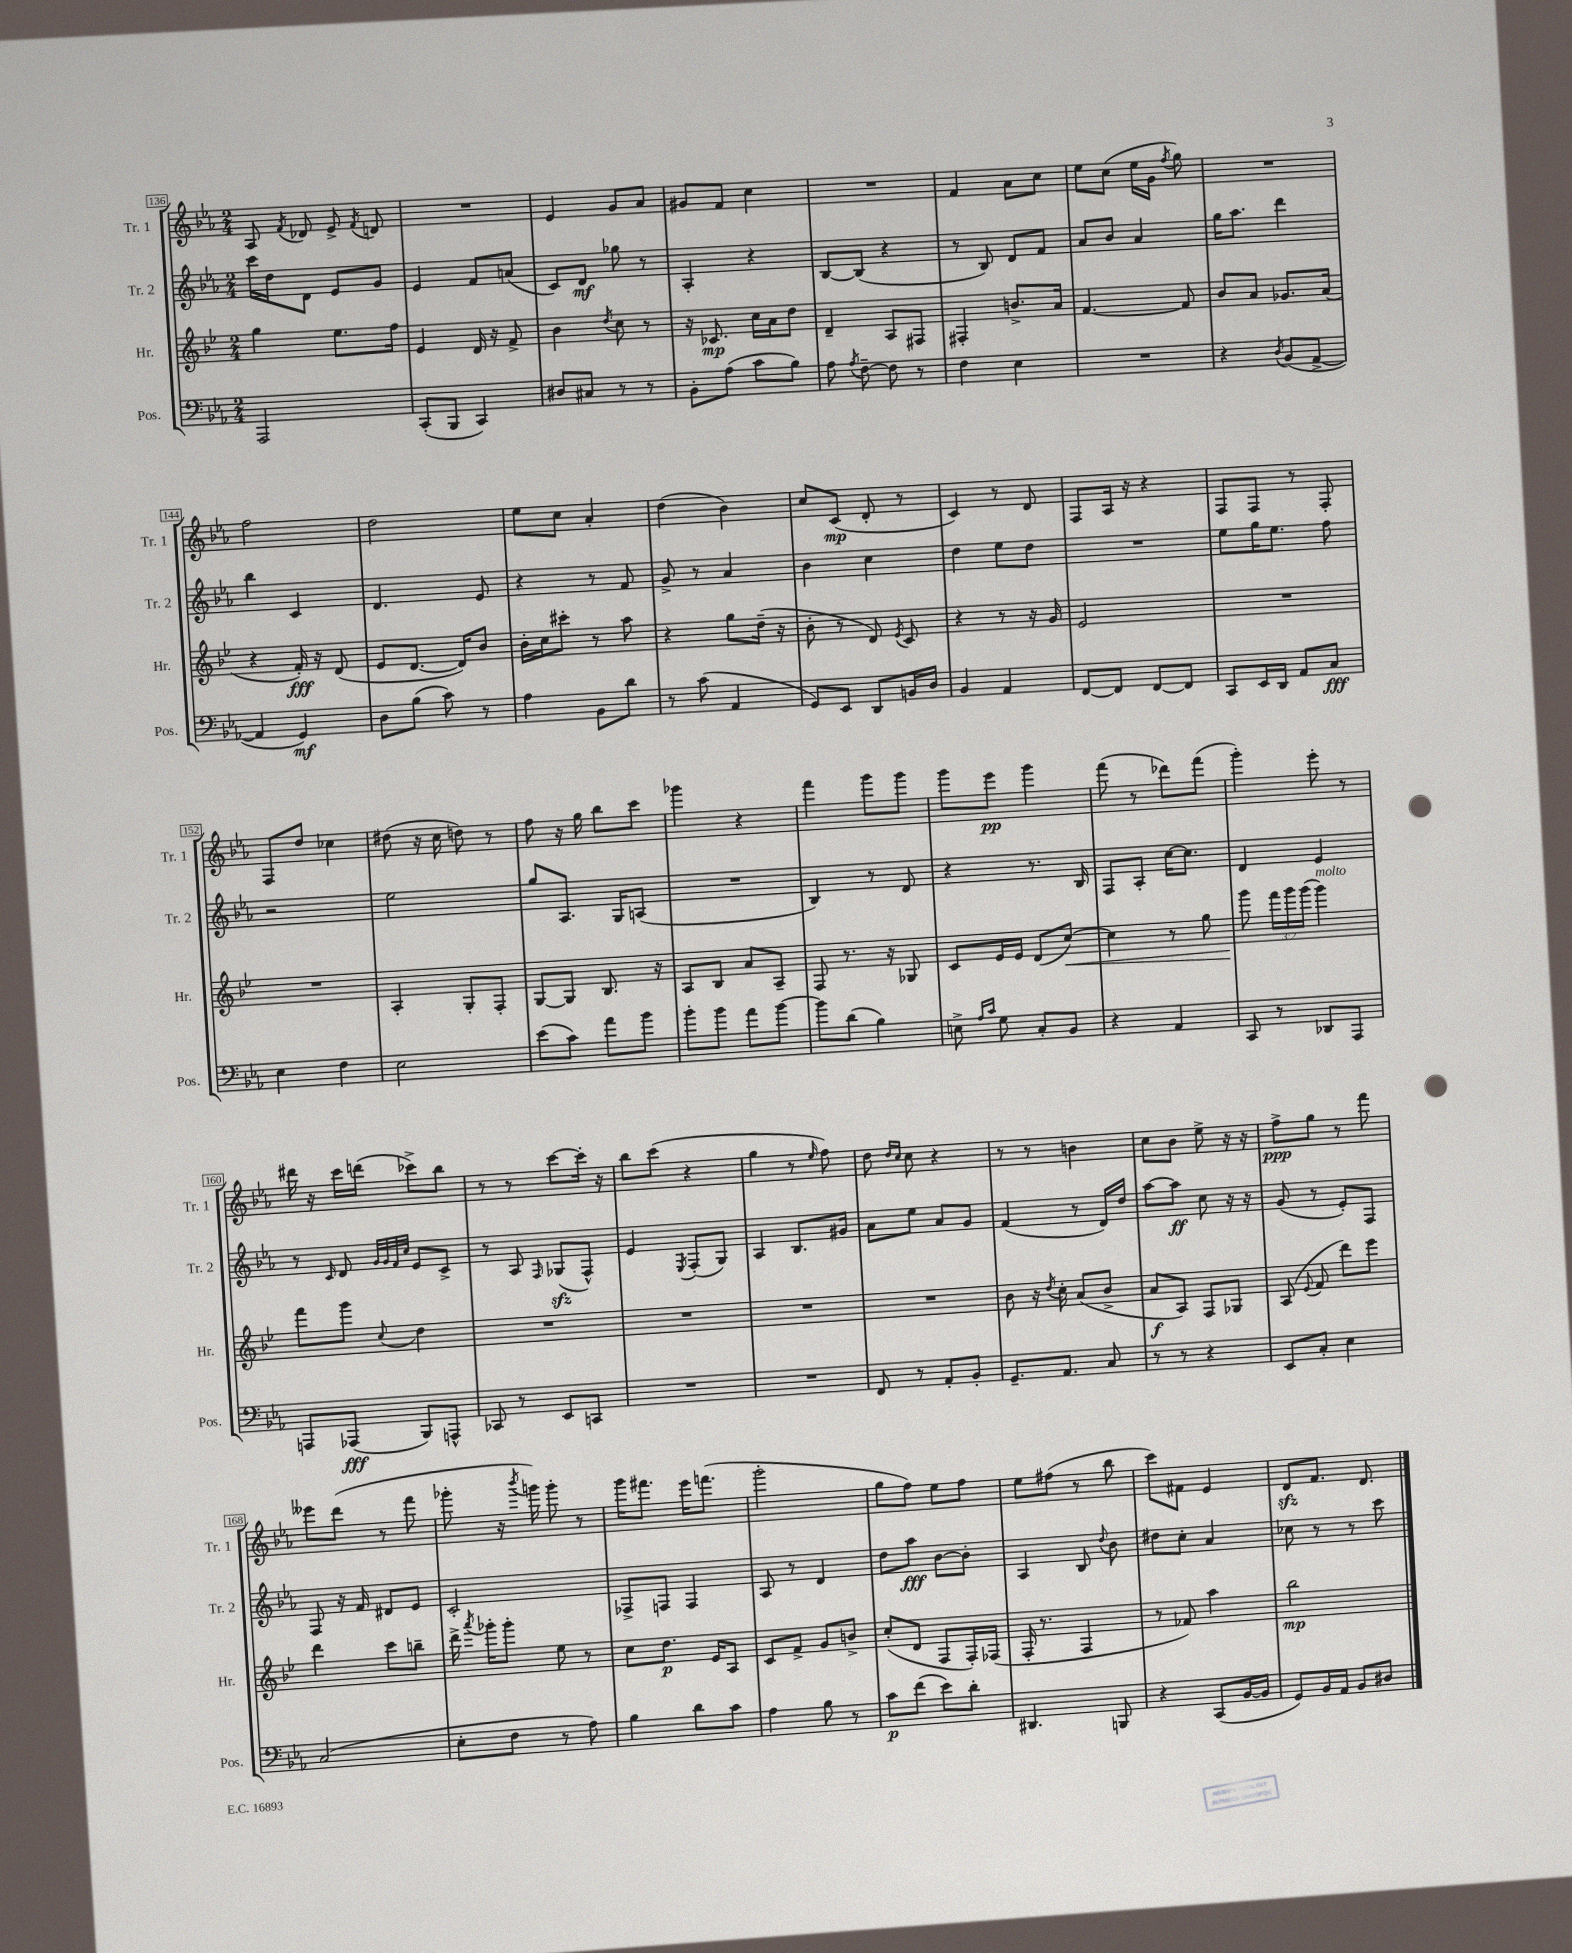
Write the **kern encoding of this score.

**kern	**dynam	**kern	**dynam	**kern	**dynam	**kern	**dynam
*part4	*part4	*part3	*part3	*part2	*part2	*part1	*part1
*staff4	*staff4	*staff3	*staff3	*staff2	*staff2	*staff1	*staff1
*I"Pos.	*	*I"Hr.	*	*I"Tr. 2	*	*I"Tr. 1	*
*I'Pos.	*	*I'Hr.	*	*I'Tr. 2	*	*I'Tr. 1	*
*clefF4	*	*clefG2	*	*clefG2	*	*clefG2	*
*k[b-e-a-]	*	*k[b-e-]	*	*k[b-e-a-]	*	*k[b-e-a-]	*
*M2/4	*	*M2/4	*	*M2/4	*	*M2/4	*
=136	=136	=136	=136	=136	=136	=136	=136
2AAA-/	.	4gg\	.	16ccc\LL	.	8A-/	.
.	.	.	.	16dd\J	.	.	.
.	.	.	.	.	.	8qf/	.
.	.	.	.	8d\J	.	8d-X/	.
.	.	8.ee-\L	.	8e-/L	.	8e-^/	.
.	.	.	.	.	.	8qf/	.
.	.	.	.	8g/J	.	8dn/	.
.	.	16ff\Jk	.	.	.	.	.
=137	=137	=137	=137	=137	=137	=137	=137
(8CC'/L	.	4e-/	.	4e-/	.	2r	.
8BBB-/J	.	.	.	.	.	.	.
4CC/)	.	16d/	.	8f/L	.	.	.
.	.	16r	.	.	.	.	.
.	.	8f^/	.	(8an/J	.	.	.
=138	=138	=138	=138	=138	=138	=138	=138
8D#X/L	.	4b-\	.	8c/L)	.	4e-/	.
8C#X/J	.	.	.	8d/J	mf	.	.
.	.	8qdd/	.	.	.	.	.
8r	.	8cc\	.	8gg-X\	.	8g/L	.
8r	.	8r	.	8r	.	8a-/J	.
=139	=139	=139	=139	=139	=139	=139	=139
8BB-'\L	.	16r	.	4A-'/	.	8g#X/L	.
.	.	8.c-X/	mp	.	.	.	.
(8A-\J	.	.	.	.	.	8f/J	.
8c\L	.	16cc\LL	.	4r	.	4cc\	.
.	.	16a\J	.	.	.	.	.
8B-\J)	.	8dd\J	.	.	.	.	.
=140	=140	=140	=140	=140	=140	=140	=140
8A-\	.	4d~/	.	[8B-/L	.	2r	.
8qA-/	.	.	.	.	.	.	.
[8F~\	.	.	.	(8B-/J]	.	.	.
8F\]	.	8A/L	.	4r	.	.	.
8r	.	8F#X/J	.	.	.	.	.
=141	=141	=141	=141	=141	=141	=141	=141
4F\	.	4F#X'/	.	8r	.	4f/	.
.	.	.	.	8B-/)	.	.	.
4E-\	.	8.bn^/L	.	8d/L	.	8a-\L	.
.	.	.	.	8f/J	.	8cc\J	.
.	.	16a/Jk	.	.	.	.	.
=142	=142	=142	=142	=142	=142	=142	=142
2r	.	[4.f/	.	8a-/L	.	8ee-\L	.
.	.	.	.	8b-/J	.	(8cc\J	.
.	.	.	.	4a-/	.	16ee-\LL	.
.	.	.	.	.	.	16g\JJ	.
.	.	.	.	.	.	8qff/	.
.	.	8f/]	.	.	.	8gg\)	.
=143	=143	=143	=143	=143	=143	=143	=143
4r	.	8b-/L	.	16gg\KL	.	2r	.
.	.	.	.	8.aa-\J	.	.	.
.	.	8a/J	.	.	.	.	.
8qD/	.	.	.	.	.	.	.
(8BB-/L	.	8.g-X/L	.	4ddd\	.	.	.
[8AA-^/J	.	.	.	.	.	.	.
.	.	(16a/Jk	.	.	.	.	.
!!LO:LB:g=z
=144	=144	=144	=144	=144	=144	=144	=144
4AA-/]	.	4r	.	4bb-\	.	2ff\	.
4GG/)	mf	16f'/)	fff	4c/	.	.	.
.	.	16r	.	.	.	.	.
.	.	(8d/	.	.	.	.	.
=145	=145	=145	=145	=145	=145	=145	=145
8D\L	.	8e-/L	.	4.d/	.	2dd\	.
(8B-\J	.	[8.d/J	.	.	.	.	.
8c\)	.	.	.	.	.	.	.
.	.	16d/KL])	.	.	.	.	.
8r	.	8b-/J	.	8e-/	.	.	.
=146	=146	=146	=146	=146	=146	=146	=146
4A-\	.	16b-'\LL	.	4r	.	8ee-\L	.
.	.	16cc\J	.	.	.	.	.
.	.	8ccc#X'\J	.	.	.	8cc\J	.
8BB-\L	.	8r	.	8r	.	4a-'/	.
8d\J	.	8aa\	.	8f/	.	.	.
=147	=147	=147	=147	=147	=147	=147	=147
8r	.	4r	.	8g^/	.	(4dd\	.
(8c\	.	.	.	8r	.	.	.
4AA-/	.	8gg\L	.	4a-/	.	4b-\)	.
.	.	(16dd~\Jk	.	.	.	.	.
.	.	16r	.	.	.	.	.
=148	=148	=148	=148	=148	=148	=148	=148
8GG/L)	.	8b-'\	.	4b-\	.	8cc/L	.
8EE-/J	.	8r	.	.	.	(8c/J	mp
8DD/L	.	8d/)	.	4cc\	.	8d'/	.
.	.	8qe-/	.	.	.	.	.
16BBn/L	.	8c/	.	.	.	8r	.
16D/JJ	.	.	.	.	.	.	.
=149	=149	=149	=149	=149	=149	=149	=149
4BB-/	.	4r	.	4dd\	.	4c/)	.
4AA-/	.	8r	.	8ee-\L	.	8r	.
.	.	16r	.	8dd\J	.	8d/	.
.	.	16g/	.	.	.	.	.
=150	=150	=150	=150	=150	=150	=150	=150
[8FF/L	.	2e-/	.	2r	.	8F/L	.
8FF/J]	.	.	.	.	.	16A-/Jk	.
.	.	.	.	.	.	16r	.
[8FF/L	.	.	.	.	.	4r	.
8FF/J]	.	.	.	.	.	.	.
=151	=151	=151	=151	=151	=151	=151	=151
8CC/L	.	2r	.	8ee-\L	.	8F/L	.
16EE-/L	.	.	.	16gg\K	.	8F/J	.
16DD/JJ	.	.	.	8.ee-\J	.	.	.
8AA-/L	.	.	.	.	.	8r	.
8C/J	fff	.	.	8ff\	.	8F'/	.
!!LO:LB:g=z
=152	=152	=152	=152	=152	=152	=152	=152
4E-\	.	2r	.	2r	.	8F/L	.
.	.	.	.	.	.	8dd/J	.
4F\	.	.	.	.	.	4cc-X\	.
=153	=153	=153	=153	=153	=153	=153	=153
2E-\	.	4A'/	.	2ee-\	.	(8dd#X\	.
.	.	.	.	.	.	16r	.
.	.	.	.	.	.	16cc\	.
.	.	8G'/L	.	.	.	8ddn\)	.
.	.	8F'/J	.	.	.	8r	.
=154	=154	=154	=154	=154	=154	=154	=154
(8e-\L	.	[8G/L	.	8gg/L	.	8ff\	.
8c\J)	.	8G/J]	.	8.A-/J	.	16r	.
.	.	.	.	.	.	16gg\	.
8a-\L	.	8.B-/	.	.	.	8bb-\L	.
.	.	.	.	16G/KL	.	.	.
8b-\J	.	.	.	(8An/J	.	8ccc\J	.
.	.	16r	.	.	.	.	.
=155	=155	=155	=155	=155	=155	=155	=155
8b-'\L	.	8A/L	.	2r	.	4ggg-X\	.
8b-\J	.	8B-/J	.	.	.	.	.
8a-\L	.	8a/L	.	.	.	4r	.
[8b-\J	.	8A~/J	.	.	.	.	.
=156	=156	=156	=156	=156	=156	=156	=156
8b-\L]	.	8F/	.	4B-/)	.	4fff\	.
(8d\J	.	8.r	.	.	.	.	.
4B-\)	.	.	.	8r	.	8ggg\L	.
.	.	16r	.	.	.	.	.
.	.	8G-X/	.	8d/	.	8ggg\J	.
=157	=157	=157	=157	=157	=157	=157	=157
8En^\	.	8c/L	.	4r	.	8ggg\L	.
16qqA-/LL	.	.	.	.	.	.	.
16qqc/JJ	.	.	.	.	.	.	.
8G\	.	16e-/L	.	.	.	8eee-\J	pp
.	.	16e-/JJ	.	.	.	.	.
8C'/L	.	(8d/L	.	8.r	.	4ggg\	.
!	!	!	!LO:HP:b	!	!	!	!
8BB-/J	.	[8cc/J)	<	.	.	.	.
.	.	.	.	16B-/	.	.	.
=158	=158	=158	=158	=158	=158	=158	=158
4r	.	4cc\]	.	8F/L	.	(8fff\	.
.	.	.	.	8A-'/J	.	8r	.
4AA-/	.	8r	.	[16cc\KL	.	8ddd-X\L)	.
.	.	.	.	8.cc\J]	.	.	.
.	.	8gg\	.	.	.	(8fff\J	.
=159	=159	=159	=159	=159	=159	=159	=159
8CC/	.	8ggg\	.	4d/	.	4ggg'\)	.
8r	.	24fff\LL	[	.	.	.	.
.	.	24ggg\	.	.	.	.	.
.	.	(24ggg\JJ	.	.	.	.	.
!	!	!LO:TX:a:i:t=molto	!	!	!	!	!
8DD-X/L	.	4ggg\)	.	4e-/	.	8eee-'\	.
8AAA-/J	.	.	.	.	.	8r	.
!!LO:LB:g=z
=160	=160	=160	=160	=160	=160	=160	=160
8AAAn/L	.	8fff\L	.	8r	.	16ddd#X\	.
.	.	.	.	.	.	16r	.
.	.	.	.	16qqc/	.	.	.
(8AAA-X/J	fff	8ggg\J	.	8d/	.	16ccc\LL	.
.	.	.	.	.	.	(16dddn\JJ	.
.	.	.	.	32qqg/LLL	.	.	.
.	.	.	.	32qqg/	.	.	.
.	.	.	.	32qqf/	.	.	.
.	.	8qqcc/	.	32qqcc/JJJ	.	.	.
8BBB-/L)	.	4dd\	.	8e-/L	.	8ccc-X^\L)	.
8AAAn^^/J	.	.	.	8c^/J	.	8bb-\J	.
=161	=161	=161	=161	=161	=161	=161	=161
8CC-X/	.	2r	.	8r	.	8r	.
8r	.	.	.	8A-/	.	8r	.
.	.	.	.	16qqF/	.	.	.
8EE-/L	.	.	.	(8G-Xzz/L	.	[8ccc\L	.
8CCn/J	.	.	.	8F^^/J)	.	16ccc'\Jk]	.
.	.	.	.	.	.	16r	.
=162	=162	=162	=162	=162	=162	=162	=162
2r	.	2r	.	4e-/	.	8bb-\L	.
.	.	.	.	.	.	(8ccc\J	.
.	.	.	.	8qE-/	.	.	.
.	.	.	.	(8F'/L	.	4r	.
.	.	.	.	8G/J)	.	.	.
=163	=163	=163	=163	=163	=163	=163	=163
2r	.	2r	.	4A-/	.	4gg\	.
.	.	.	.	8.B-/L	.	8r	.
.	.	.	.	.	.	16qqee-/	.
.	.	.	.	.	.	8ff\)	.
.	.	.	.	16g#X/Jk	.	.	.
=164	=164	=164	=164	=164	=164	=164	=164
8FF/	.	2r	.	8a-\L	.	8dd\	.
.	.	.	.	.	.	16qqdd/LL	.
.	.	.	.	.	.	16qqcc/JJ	.
8r	.	.	.	8ee-\J	.	8cc\	.
8AA-'/L	.	.	.	8a-/L	.	4r	.
8BB-'/J	.	.	.	8g/J	.	.	.
=165	=165	=165	=165	=165	=165	=165	=165
8.GG~/L	.	8b-\	.	(4f/	.	8r	.
.	.	16r	.	.	.	8r	.
.	.	8qdd/	.	.	.	.	.
8.AA-/J	.	16cc'\	.	.	.	.	.
.	.	(8a/L	.	8r	.	4bn\	.
8C/	.	8b-^/J	.	16d/LL)	.	.	.
.	.	.	.	16dd/JJ	.	.	.
=166	=166	=166	=166	=166	=166	=166	=166
8r	.	8a/L	f	[8aa-\L	.	8cc\L	.
8r	.	8A/J)	.	8aa-\J]	ff	8b-\J	.
4r	.	8F/L	.	8cc\	.	8ee-^\	.
.	.	8G-X/J	.	16r	.	16r	.
.	.	.	.	16r	.	16r	.
=167	=167	=167	=167	=167	=167	=167	=167
8EE-/L	.	(8A/	.	(8g/	.	8ff^\L	ppp
.	.	8qqe-/	.	.	.	.	.
8C'/J	.	8f/	.	8r	.	8gg\J	.
4E-\	.	8ddd\L)	.	8e-'/L)	.	8r	.
.	.	8eee-\J	.	8F/J	.	8fff\	.
!!LO:LB:g=z
=168	=168	=168	=168	=168	=168	=168	=168
(2C/	.	4ddd\	.	8F/	.	8eee--X\L	.
.	.	.	.	16r	.	(8ddd\J	.
.	.	.	.	16f/	.	.	.
.	.	8ccc\L	.	8d#X/L	.	8r	.
.	.	8bbn~\J	.	8e-/J	.	8fff\	.
=169	=169	=169	=169	=169	=169	=169	=169
8E-'\L	.	16ddd^\	.	2c'/	.	8ggg-X'\	.
.	.	8qaaa/	.	.	.	.	.
.	.	16ggg-X'\KL	.	.	.	.	.
8F\J	.	8ggg-'\J	.	.	.	16r	.
.	.	.	.	.	.	8qbbb-/	.
.	.	.	.	.	.	16gggn\)	.
8r	.	8ee-\	.	.	.	8ggg'\	.
8A-\)	.	8r	.	.	.	8r	.
=170	=170	=170	=170	=170	=170	=170	=170
4B-\	.	8cc\L	.	8F-X^/L	.	16ggg\KL	.
.	.	.	.	.	.	8.fff#X\J	.
.	.	8.dd\J	p	8Fn/J	.	.	.
8d\L	.	.	.	4F/	.	16eee-\KL	.
.	.	16e-/KL	.	.	.	(8.fffn\J	.
8c\J	.	8A/J	.	.	.	.	.
=171	=171	=171	=171	=171	=171	=171	=171
4A-\	.	8c/L	.	8A-/	.	2ggg'\	.
.	.	8f^/J	.	8r	.	.	.
8B-\	.	8g/L	.	4d/	.	.	.
8r	.	8bn^/J	.	.	.	.	.
=172	=172	=172	=172	=172	=172	=172	=172
8c\L	p	(8cc'/L	.	8dd\L	.	8gg\L	.
(8f\J	.	8d/J	.	8aa-\J	fff	8ff\J)	.
8e-\L)	.	8F/L	.	[8b-\L	.	8ee-\L	.
8d'\J	.	16F'/L)	.	8b-'\J]	.	8ff\J	.
.	.	(16F-X/JJ	.	.	.	.	.
=173	=173	=173	=173	=173	=173	=173	=173
4.DD#X/	.	16F'/	.	4A-/	.	8ee-\L	.
.	.	8.r	.	.	.	.	.
.	.	.	.	.	.	(8ff#X\J	.
.	.	4F/	.	8B-/	.	8r	.
.	.	.	.	8qqdd/	.	.	.
8BBBn/	.	.	.	8b-\	.	8bb-\	.
=174	=174	=174	=174	=174	=174	=174	=174
4r	.	8r	.	8dd#X\L	.	8ccc\L)	.
.	.	8f-X/)	.	8cc'\J	.	8f#X\J	.
(8CC/L	.	4aa\	.	4a-/	.	4e-/	.
[16BB-/L	.	.	.	.	.	.	.
16BB-/JJ]	.	.	.	.	.	.	.
=175	=175	=175	=175	=175	=175	=175	=175
8GG/L)	.	2bb-\	mp	8cc-X\	.	8dzz/L	.
16BB-/L	.	.	.	8r	.	8.f/J	.
16AA-/JJ	.	.	.	.	.	.	.
8BB-/L	.	.	.	8r	.	.	.
.	.	.	.	.	.	8.d/	.
8D#X/J	.	.	.	8ccc\	.	.	.
==	==	==	==	==	==	==	==
*-	*-	*-	*-	*-	*-	*-	*-
